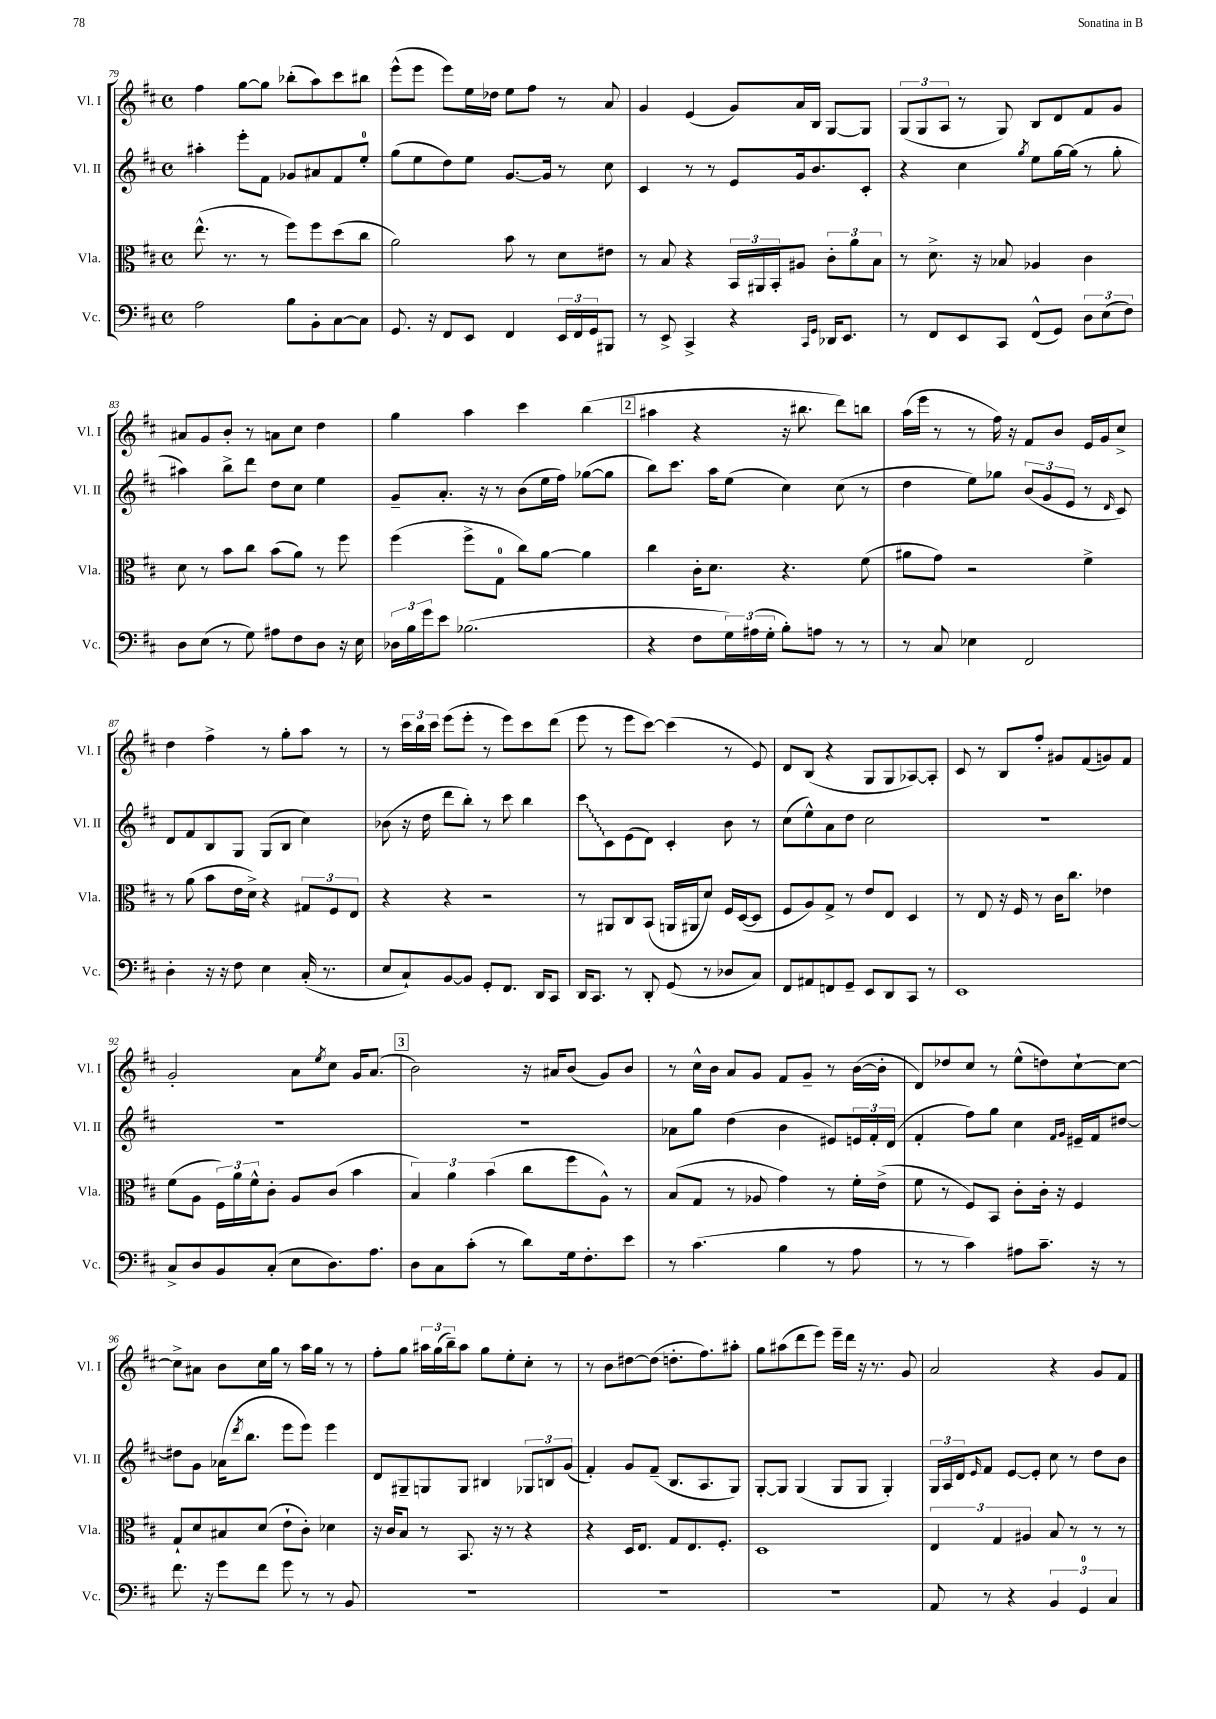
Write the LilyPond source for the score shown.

<<
\new StaffGroup <<
\new Staff = "s0" \with { instrumentName = "Vl. I" shortInstrumentName = "Vl. I" } {
    \clef treble \key d \major \defaultTimeSignature \time 4/4
    fis''4 g''8~ g''8 bes''8-.( a''8) cis'''8 bis''8 |
    e'''8-^( e'''8 e'''8) e''16 des''16 e''8 fis''8 r8 a'8 |
    g'4 e'4( g'8) a'16 b16 g8~ g8 |
    \tuplet 3/2 { g8( g8 a8 } r8 g8) b8 d'8 fis'8 g'8 |
    ais'8 g'8 b'8-. r8 a'8 cis''8 d''4 |
    g''4 a''4 cis'''4 b''4( |
    \mark \markup { \box "2" } ais''4 r4 r16 bis''8. d'''8) b''8 |
    a''16( e'''16 r8 r8 fis''16) r16 fis'8 b'8 e'16 g'16 cis''8-> |
    d''4 fis''4-> r8 g''8-. a''8 r8 |
    r8 \tuplet 3/2 { cis'''16 b''16 cis'''16 } e'''8( e'''8-. r8 e'''8) cis'''8 d'''8( |
    e'''8 r8 e'''8 cis'''8~) cis'''4( r8 e'8) |
    d'8 b8( r4 g8 g8 aes8~) aes8-. |
    cis'8 r8 b8 fis''8-. gis'8 fis'8( g'8) fis'8 |
    g'2-. a'8 \acciaccatura { e''8 } cis''8 g'16 a'8.( |
    \mark \markup { \box "3" } b'2) r16 ais'16 b'8( g'8) b'8 |
    r8 cis''16-^ b'16 a'8 g'8 fis'8 g'8-- r8 b'16~( b'16-. |
    d'8) des''8 cis''8 r8 e''8-^( d''8) cis''8~-! cis''8~ |
    cis''8-> ais'8 b'8 cis''16 g''16 r8 a''16 g''16 r8 r8 |
    fis''8-. g''8 \tuplet 3/2 { ais''16 g''16( b''16--) } ais''8 g''8 e''8-. cis''8-. r8 |
    r8 b'8 dis''8~ dis''8( d''8.-. fis''8.) ais''8-. |
    g''8 ais''8( d'''8 e'''8) e'''16-- d'''16 r16 r8. g'8 |
    a'2 r4 g'8 fis'8 \bar "|." |
}
\new Staff = "s1" \with { instrumentName = "Vl. II" shortInstrumentName = "Vl. II" } {
    \clef treble \key d \major \defaultTimeSignature \time 4/4
    ais''4-. e'''8-. fis'8 ges'8 ais'8 fis'8 e''8-0-. |
    g''8( e''8 d''8) e''8 g'8.~ g'16 r8 cis''8 |
    cis'4 r8 r8 e'8 g'16 b'8. cis'8-. |
    r4 cis''4 \acciaccatura { g''8 } e''8 g''16~ g''16( r8 g''8-. |
    ais''4) b''8-> d'''8 d''8 cis''8 e''4 |
    g'8-- a'8.-. r16 r8 b'8( e''16 fis''16) ges''8~( ges''8 |
    \mark \markup { \box "2" } b''8) cis'''8. a''16 e''8( cis''4) cis''8( r8 |
    d''4 e''8) ges''8 \tuplet 3/2 { b'8( g'8 e'8 } r8 \grace { d'16 } cis'8) |
    d'8 fis'8 b8 g8 g8( b8 cis''4) |
    bes'8( r16 d''16 d'''8 b''8-.) r8 cis'''8 b''4 |
    \once \override Glissando.style = #'zigzag cis'''8\glissando cis'8 e'8( d'8) cis'4-. b'8 r8 |
    cis''8( e''8-^) a'8 d''8 cis''2 |
    R1 |
    R1 |
    \mark \markup { \box "3" } R1 |
    aes'8 g''8 d''4( b'4 eis'8) \tuplet 3/2 { e'16 fis'16-. d'16( } |
    fis'4-. fis''8) g''8 cis''4 \grace { fis'16 g'16 } eis'16-- fis'16 dis''8~ |
    dis''8 g'8 aes'16( \acciaccatura { d'''8 } b''8. e'''8 e'''8) e'''4 |
    d'8 gis8-- g8 g8 bis4 \tuplet 3/2 { ges8 b8 g'8( } |
    fis'4-.) g'8 fis'8--( b8. a8. g8) |
    g8~-. g8 g4( g8 g8 g4-.) |
    \tuplet 3/2 { g16 a16 d'16 } \grace { e'16 } fis'8 e'8~ e'8-. cis''8 r8 d''8 b'8 \bar "|." |
}
\new Staff = "s2" \with { instrumentName = "Vla." shortInstrumentName = "Vla." } {
    \clef alto \key d \major \defaultTimeSignature \time 4/4
    e''8.-^( r8. r8 fis''8) fis''8 d''8( cis''8 |
    a'2) b'8 r8 d'8 eis'8 |
    r8 b8 r4 \tuplet 3/2 { b,16 ais,16 b,16-. } ais8 \tuplet 3/2 { cis'8-. a'8 b8 } |
    r8 d'8.-> r16 bes8 aes4 cis'4 |
    d'8 r8 b'8 cis''8 b'8( a'8) r8 fis''8 |
    fis''4( fis''8-> g8-0 cis''8) a'8~ a'4 |
    \mark \markup { \box "2" } cis''4 cis'16-. d'8. r4. fis'8( |
    ais'8 g'8) r2 fis'4-> |
    r8 a'8( b'8 e'16 d'16->) r4 \tuplet 3/2 { gis8 fis8 e8 } |
    r4 r4 r2 |
    r8 ais,8 cis8 b,8( a,16 ais,16 d'8) fis16 d16~( d8 |
    fis8 a8) g8-> r8 e'8 e8 d4 |
    r8 e8 r16 fis16 r8 cis'16 cis''8. ees'4 |
    fis'8( a8 \tuplet 3/2 { fis16) a'16 fis'16-^ } cis'8-. a8 cis'8( b'4 |
    \mark \markup { \box "3" } \tuplet 3/2 { b4) a'4 b'4( } cis''8 fis''8 a8-^) r8 |
    b8( g8 r8 aes8 g'4) r8 fis'16-. e'16->( |
    fis'8 r8 fis8) b,8 cis'8-. cis'16-. r16 fis4 |
    g8-! d'8 bis8 d'8( e'8-! cis'8-.) des'4 |
    r16 cis'16 b8 r8 b,8. r16 r8 r4 |
    r4 d16 e8. g8 e8. fis8.-. |
    d1 |
    \tuplet 3/2 { e4 g4 ais4 } b8 r8 r8 r8 \bar "|." |
}
\new Staff = "s3" \with { instrumentName = "Vc." shortInstrumentName = "Vc." } {
    \clef bass \key d \major \defaultTimeSignature \time 4/4
    a2 b8 b,8-. cis8~ cis8 |
    g,8. r16 fis,8 e,8 fis,4 \tuplet 3/2 { e,16 fis,16 g,16 } bis,,8 |
    r8 e,8-> cis,4-> r4 \grace { cis,16 g,16 } des,16 e,8. |
    r8 fis,8 e,8 cis,8 fis,8-^( g,8) \tuplet 3/2 { d8 e8( fis8) } |
    d8 e8( r8 g8) ais8 fis8 d8 r16 e16 |
    \tuplet 3/2 { des16 b16 g'16 } e'8 bes2.( |
    \mark \markup { \box "2" } r4 fis8 \tuplet 3/2 { g16) ais16( g16-. } b8-.) a8 r8 r8 |
    r8 cis8 ees4 fis,2 |
    d4-. r16 r16 fis8 e4 cis16-.( r8. |
    e8 cis8-!) b,8~ b,8 g,8-. fis,8. d,16 cis,8 |
    d,16 cis,8. r8 d,8-. g,8( r8 des8 cis8) |
    fis,8 ais,8 f,8 g,8-- e,8 d,8 cis,8 r8 |
    e,1 |
    cis8-> d8 b,8 cis8-.( e8 d8.) a8. |
    \mark \markup { \box "3" } d8 cis8 cis'8-.( r8 d'8) g16 fis8.-. e'8 |
    r8 cis'4.( b4 r8 a8 |
    r8 r8 cis'4) ais8 cis'8.-- r16 r8 |
    fis'8. r16 g'8 fis'8 g'8 r8 r8 b,8 |
    R1 |
    R1 |
    R1 |
    a,8 r8 r4 \tuplet 3/2 { b,4 g,4-0 cis4 } \bar "|." |
}
>>
>>
\layout { \context { \Score currentBarNumber = #79 } }
